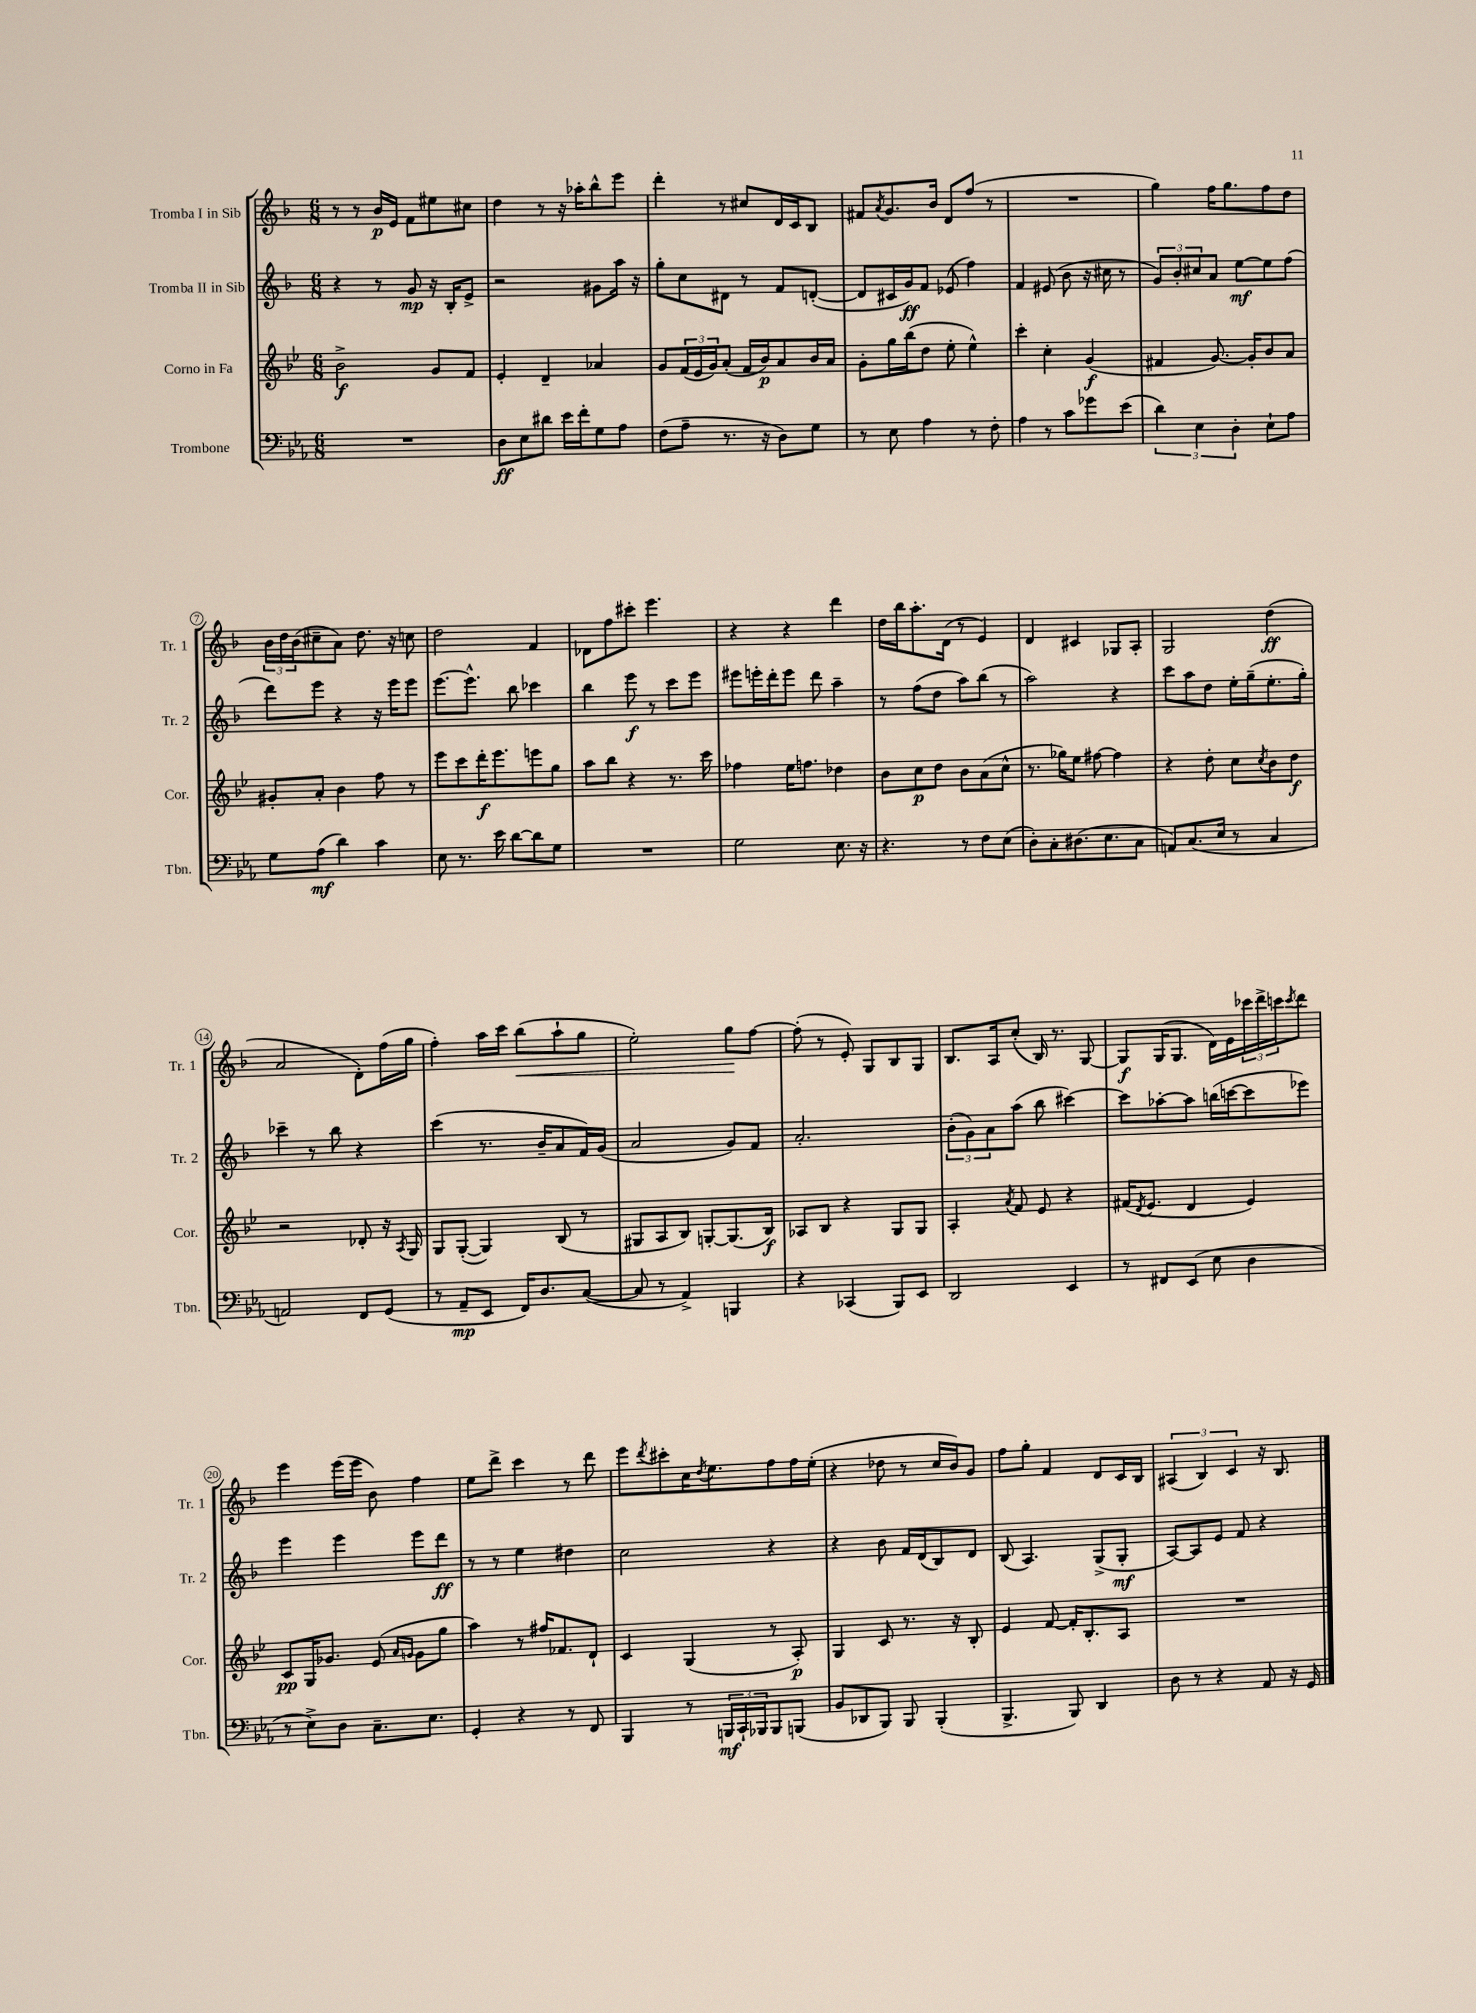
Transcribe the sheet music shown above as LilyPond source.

<<
\new StaffGroup <<
\new Staff = "s0" \with { instrumentName = "Tromba I in Sib" shortInstrumentName = "Tr. 1" } {
    \clef treble \key f \major \numericTimeSignature \time 6/8
    r8 r8 bes'16\p e'16 f'8 eis''8 cis''8 |
    d''4 r8 r16 aes''16-. bes''8-^ e'''8 |
    d'''4-. r8 cis''8 d'16 c'16 bes8 |
    fis'8 \acciaccatura { a'8 } g'8. bes'16 d'8 f''8( r8 |
    R2. |
    g''4) f''16 g''8. f''8 d''8 |
    \tuplet 3/2 { bes'16 d''16 bes'16( } cis''8-- a'8) d''8. r16 c''8 |
    d''2 f'4 |
    des'8 f''8 cis'''8-. e'''4. |
    r4 r4 d'''4 |
    d''16 bes''16 a''8.-. d'16( r8 e'4) |
    d'4 cis'4 ges8 a8-. |
    g2 d''4\ff( |
    a'2 d'8-.) f''16( g''16 |
    f''4-.) a''16 c'''16 bes''8\<( a''8-! g''8 |
    e''2-.) g''8\! f''8~ |
    f''8-.( r8 e'8-.) g8 bes8 g8 |
    bes8. a16 c''8-.( bes16) r8. g8~ |
    g8\f g16( g8. d'16) e'16 \tuplet 3/2 { ces'''16 d'''16-> c'''16 } \acciaccatura { c'''8 } d'''8 |
    e'''4 e'''16( e'''16 bes'8) f''4 |
    e''8 d'''8-> c'''4 r8 d'''8 |
    e'''8 \acciaccatura { d'''8 } cis'''8-. c''16 \acciaccatura { d''8 } e''8. f''8 f''16 e''16-.( |
    r4 des''8 r8 c''16 bes'16) g'8 |
    f''8 g''8-. f'4 d'8 c'16 bes16 |
    \tuplet 3/2 { ais4( bes4) c'4 } r16 bes8. \bar "|." |
}
\new Staff = "s1" \with { instrumentName = "Tromba II in Sib" shortInstrumentName = "Tr. 2" } {
    \clef treble \key f \major \numericTimeSignature \time 6/8
    r4 r8 g'8\mp r16 bes16-. e'8-> |
    r2 gis'8 a''16 r16 |
    g''8-. c''8 dis'8 r8 f'8 d'8~-.( |
    d'8 cis'16 g'16\ff) f'8 ees'8( f''4) |
    f'4 eis'8( bes'8 r16 cis''16 r8 |
    \tuplet 3/2 { g'8) bes'8-. cis''8 } a'8 e''8~\mf e''8 f''8( |
    d'''8) e'''8 r4 r16 e'''16 e'''8 |
    e'''8.~ e'''8.-^ bes''8 ces'''4 |
    bes''4 e'''8\f r8 c'''8 e'''8 |
    eis'''8 e'''16-. d'''16-. e'''8 d'''8 a''4-- |
    r8 f''8( d''8 a''8) bes''8( r8 |
    a''2) r4 |
    c'''8 a''8 d''8 e''16-. g''16--( e''8.-. g''16-.) |
    ces'''4-- r8 bes''8 r4 |
    c'''4( r8. bes'16-- a'8 f'16) g'16( |
    a'2 g'8) f'8 |
    a'2.-. |
    \tuplet 3/2 { bes'8-.( g'8) a'8 } a''8( bes''8 cis'''4~) |
    cis'''8 aes''8~-. aes''8 b''16( c'''16~ c'''8 ees'''8) |
    e'''4 e'''4 e'''8 d'''8\ff |
    r8 r8 e''4 dis''4 |
    c''2 r4 |
    r4 bes'8 f'16 d'16( bes8) d'8 |
    bes8( a4.) g8->( g8-.\mf |
    a8~) a8 e'8 f'8 r4 \bar "|." |
}
\new Staff = "s2" \with { instrumentName = "Corno in Fa" shortInstrumentName = "Cor." } {
    \clef treble \key bes \major \numericTimeSignature \time 6/8
    bes'2->\f g'8 f'8 |
    ees'4-. d'4-- aes'4 |
    g'8 \tuplet 3/2 { f'16( ees'16 g'16) } a'8-.( f'16 bes'16\p) a'8 bes'16 a'16 |
    g'8-. g''16 bes''16( d''8 ees''8-. ees''4-^) |
    c'''4-. c''4-. g'4\f( |
    fis'4 g'8.~) g'16-. bes'8 a'8 |
    gis'8-. a'8-. bes'4 f''8 r8 |
    ees'''8 c'''8 d'''16-.\f ees'''8. e'''8 g''8 |
    a''8 bes''8 r4 r8. c'''16 |
    fes''4 ees''16 f''8. des''4 |
    bes'8 c''8\p d''8 bes'8 a'8( c''8-^ |
    r8. ges''16) ees''8 fis''8~ fis''4 |
    r4 d''8-. c''8 \acciaccatura { c''8 } bes'8 d''8\f |
    r2 des'8-. r16 \acciaccatura { a8 } g16 |
    g8 g8~-.( g4) bes8( r8 |
    gis8 a8 bes8) g8~-. g8.( bes16\f) |
    aes8 bes8 r4 g8 g8 |
    a4-. \acciaccatura { a'8 } f'8 ees'8 r4 |
    fis'16( \acciaccatura { d'8 } ees'8. d'4 ees'4) |
    c'8\pp g16 ges'8. ees'8( \grace { a'16 g'16 } g'8 g''8 |
    a''4) r8 fis''16 fes'8. d'8-! |
    c'4 g4( r8 a8-.\p) |
    g4 c'8 r8. r16 bes8-. |
    ees'4 f'8~ f'16-. bes8.-. a8 |
    R2. \bar "|." |
}
\new Staff = "s3" \with { instrumentName = "Trombone" shortInstrumentName = "Tbn." } {
    \clef bass \key ees \major \numericTimeSignature \time 6/8
    R2. |
    d8\ff ees8 dis'8 ees'16 f'16-. g8 aes8 |
    f8( aes8-- r8. r16 d8) g8 |
    r8 ees8 aes4 r8 f8-. |
    aes4 r8 c'8 ges'8 ees'8( |
    \tuplet 3/2 { d'4) ees4 d4-. } ees8-! aes8 |
    g8 aes8\mf( d'4) c'4 |
    ees8 r8. ees'16 d'8~ d'8 g8 |
    R2. |
    g2 ees8. r16 |
    r4. r8 f8 ees8( |
    d8-.) c8-. dis8.( ees8. c8 |
    a,8) c8.( ees16 r8 c4 |
    a,2) f,8 g,8( |
    r8 aes,8--\mp ees,8 f,16) d8. c8~( |
    c8 r8 aes,4->) b,,4 |
    r4 ces,4( bes,,8) ees,8 |
    d,2 ees,4 |
    r8 fis,8 ees,8( ees8 d4 |
    r8 ees8->) d8 c8.-- ees8. |
    g,4-. r4 r8 f,8 |
    bes,,4 r8 \tuplet 3/2 { b,,16\mf c,16-! bes,,16 } bes,,8 b,,8( |
    bes,8 des,8 bes,,8) bes,,8 bes,,4-.( |
    bes,,4.-> bes,,8) d,4 |
    d8 r8 r4 aes,8 r16 g,16 \bar "|." |
}
>>
>>
\layout { \context { \Score \override BarNumber.stencil = #(make-stencil-circler 0.1 0.3 ly:text-interface::print) } }
